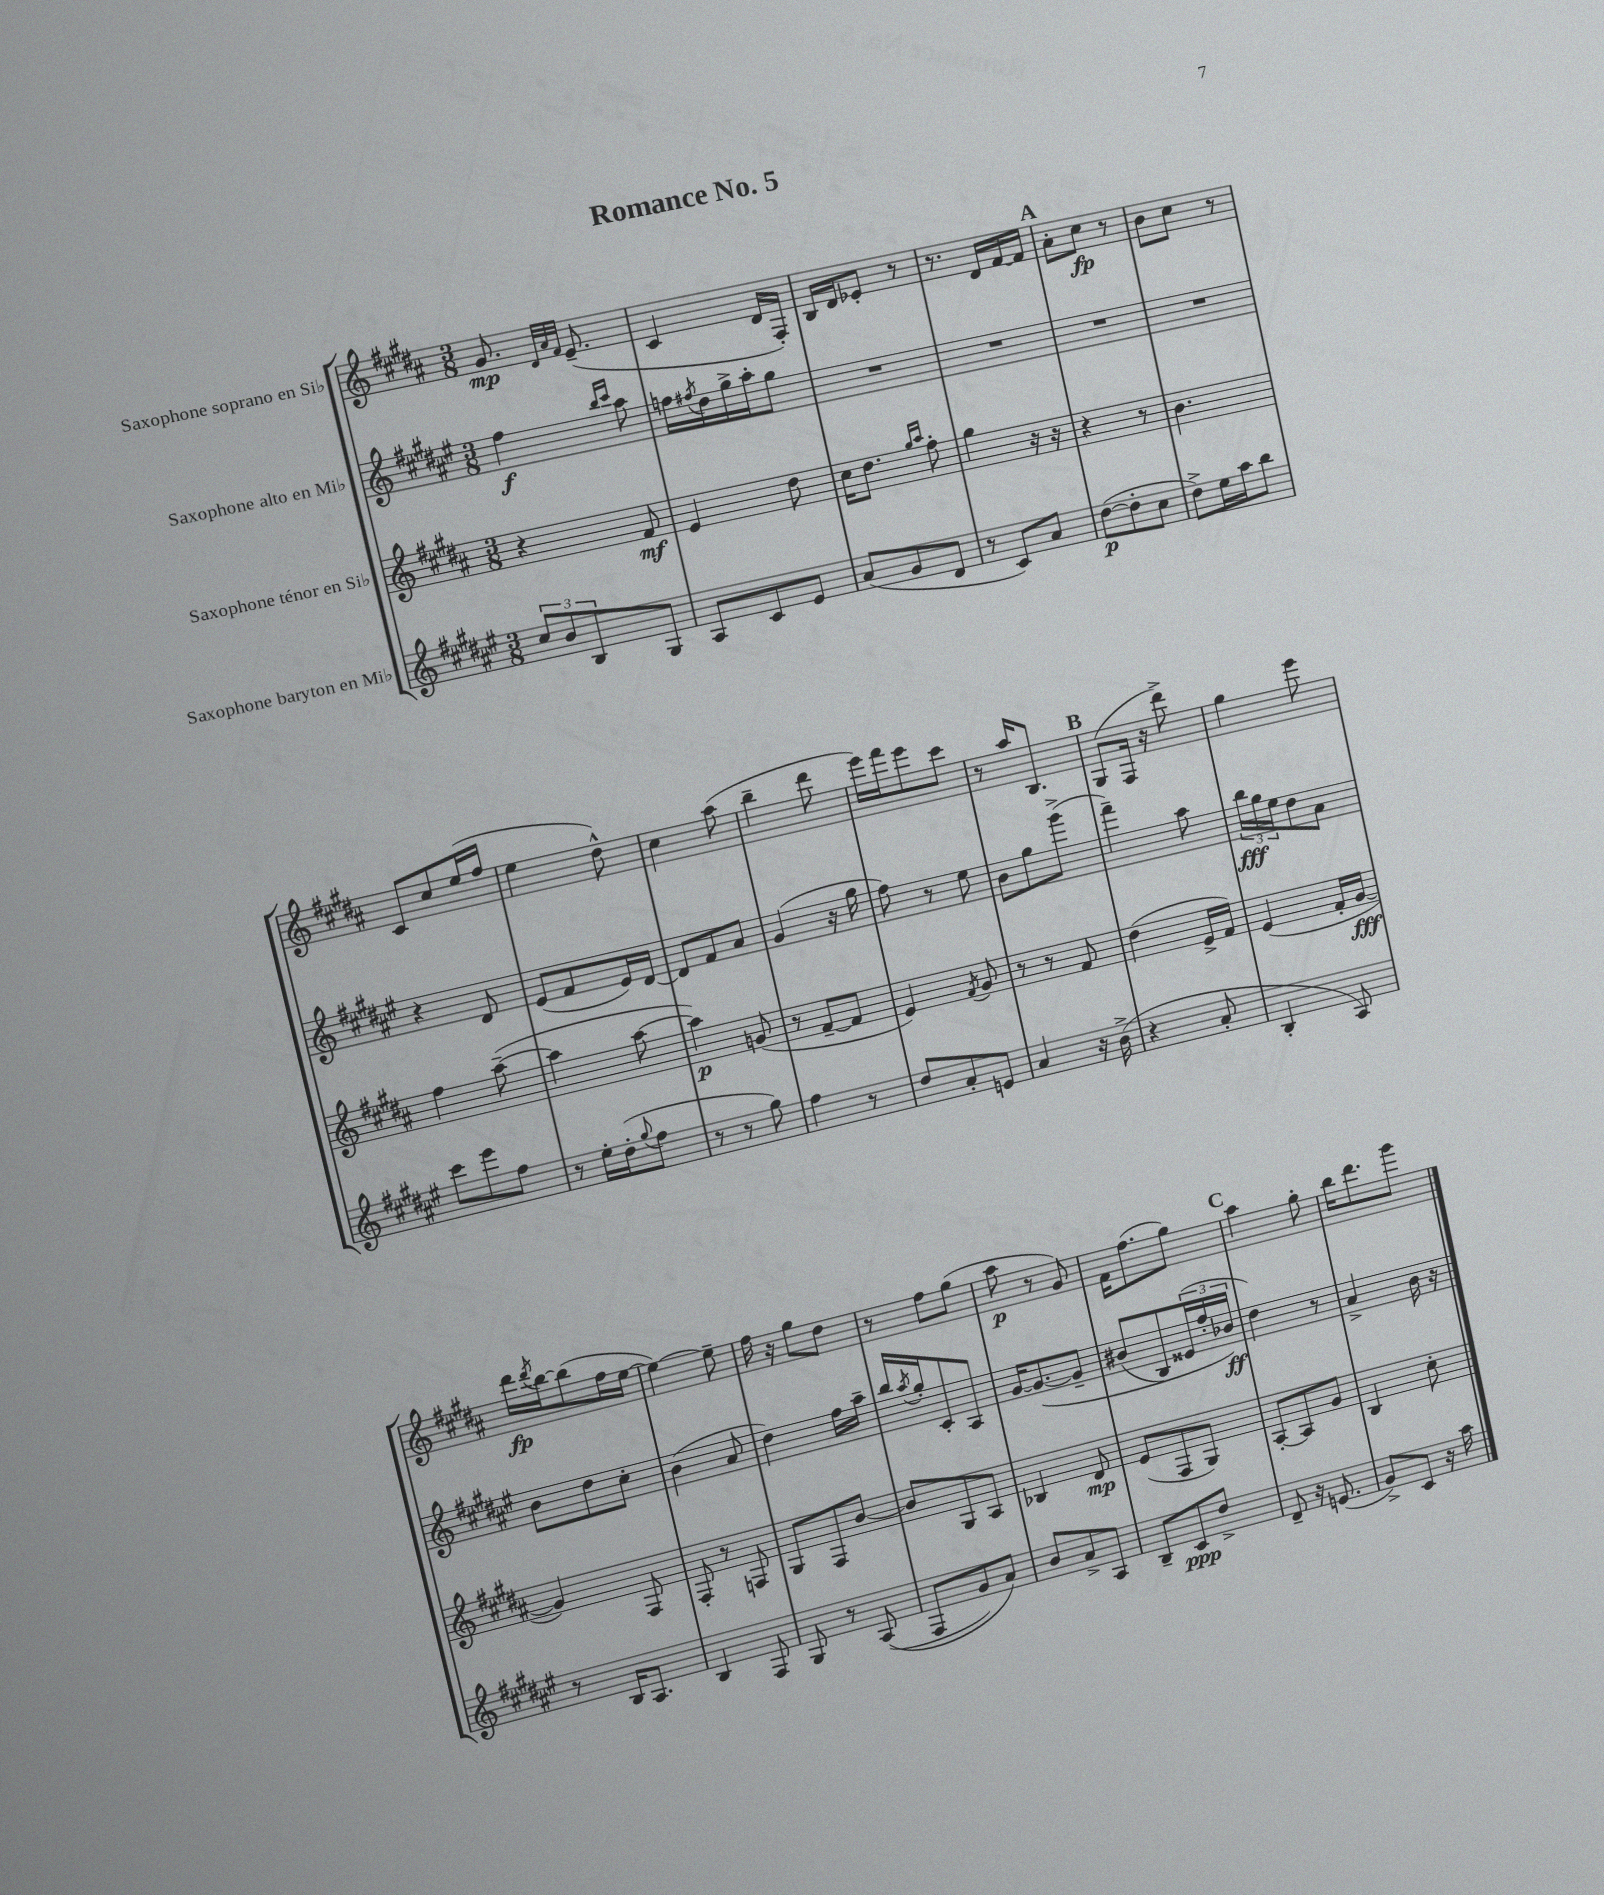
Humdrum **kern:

**kern	**kern	**kern	**kern
*staff4	*staff3	*staff2	*staff1
*clefG2	*clefG2	*clefG2	*clefG2
*k[f#c#g#d#a#e#]	*k[f#c#g#d#a#]	*k[f#c#g#d#a#e#]	*k[f#c#g#d#a#]
*M3/8	*M3/8	*M3/8	*M3/8
12cc#	4r	4ff#	8.g#
12b	.	.	.
12B	.	.	.
.	.	.	32qqd#
.	.	.	32qqa#
.	.	.	32qqf#
.	.	.	(8.e~
.	.	16qqbb	.
.	.	16qqccc#	.
8G#	8f#	8aa#	.
=	=	=	=
8A#	4e	16ff	4c#
.	.	8qff#	.
.	.	16dd#	.
8c#	.	16gg#^	.
.	.	16aa#'	.
8e#	8dd#	8gg#	16d#
.	.	.	16F#')
=	=	=	=
(8a#	16cc#	4.r	16B
.	8.dd#	.	16d#
8g#	.	.	8e-'
.	16qqgg#	.	.
.	16qqaa#	.	.
8d#	8ff#'	.	8r
=	=	=	=
8r	4gg#	4.r	8.r
8c#)	.	.	.
.	.	.	16d#
8a#	16r	.	[16f#
.	16r	.	16f#]
=	=	=	=
([8dd#	4r	4.r	8a#'
8dd#']	.	.	8cc#
8cc#	8r	.	8r
=	=	=	=
8dd#^)	4.b	4.r	8b
16ee#	.	.	8cc#
16aa#	.	.	.
8bb	.	.	8r
=	=	=	=
8ccc#	4ff#	4r	8c#
8eee#	.	.	8cc#
8ff#	([8aa#~	8d#	(16ee
.	.	.	16ff#
=	=	=	=
8r	4aa#]	(8e#	4ee
16ee#'	.	8f#	.
(16dd#'	.	.	.
8qqgg#	.	.	.
8ff#	[8aa#	16e#)	8dd#^^)
.	.	[16d#	.
=	=	=	=
8r	4aa#])	8d#]	4cc#
8r	.	8f#	.
8gg#)	(8g	8a#	(8aa#
=	=	=	=
4ff#	8r	(4g#	4bb~
.	[8f#~	.	.
8r	8f#]	16r	8ddd#
.	.	16gg#	.
=	=	=	=
8dd#	4e)	8ff#)	16eee)
.	.	.	16fff#
8a#'	.	8r	8eee
.	8qf#	.	.
8e	8g#	8ee#	8ccc#
=	=	=	=
4a#	8r	8b	8r
.	8r	8gg#	16aa#
.	.	.	8.B
16r	8f#	(8ggg#^	.
(16b^	.	.	.
=	=	=	=
4r	(4dd#	4fff#~)	(8G#
.	.	.	16F#
.	.	.	16r
8a#'	16e^	8aa#	8ddd#^)
.	16f#)	.	.
=	=	=	=
4B'	(4e	24bb	4gg#
.	.	24gg#	.
.	.	24ee#	.
.	.	8dd#	.
8A#)	16f#'	8a#	8eee
.	[16g#	.	.
=	=	=	=
8r	4g#])	8b	16ddd#
.	.	.	8qddd#
.	.	.	[16bb
16B	.	8dd#	(8bb]
8.A#	.	.	.
.	8F#	8cc#'	16ff#
.	.	.	[16ee
=	=	=	=
4B	8F#'	(4b	4ee_)
.	8r	.	.
8F#	8F	8a#	8ee~]
=	=	=	=
8G#	8G#	4dd#)	16ff#
.	.	.	16r
8r	8F#	.	8gg#
&((8A#	[8b	16ff#	8dd#
.	.	16aa#~	.
=	=	=	=
8F#	8b]	16bb	8r
.	.	8qaa#	.
.	.	16gg#'	.
8g#)	8G#	8c#'	8ff#
8a#&)	8A#	8A#	(8gg#
=	=	=	=
8b	4B-	[16g#	8aa#
.	.	&(8.g#_	.
8a#^	.	.	8r
8A#	8d#	8g#~]	8g#)
=	=	=	=
8B~	(8e	(8b#	16f#
.	.	.	(8.ff#
8c#	8F#	8B)	.
8dd#^	8G#)	(24e##	8gg#)
.	.	24ff#'	.
.	.	24b-&)	.
=	=	=	=
8d#~	[8A#'	4dd#)	4aa#
16r	8A#]	.	.
(8.e	.	.	.
.	8g#	8r	8gg#'
=	=	=	=
8g#^)	4B	4a#^	16bb
.	.	.	8.ddd#
8c#	.	.	.
16r	8cc#'	16b	8ggg#
16aa#	.	16r	.
==	==	==	==
*-	*-	*-	*-
